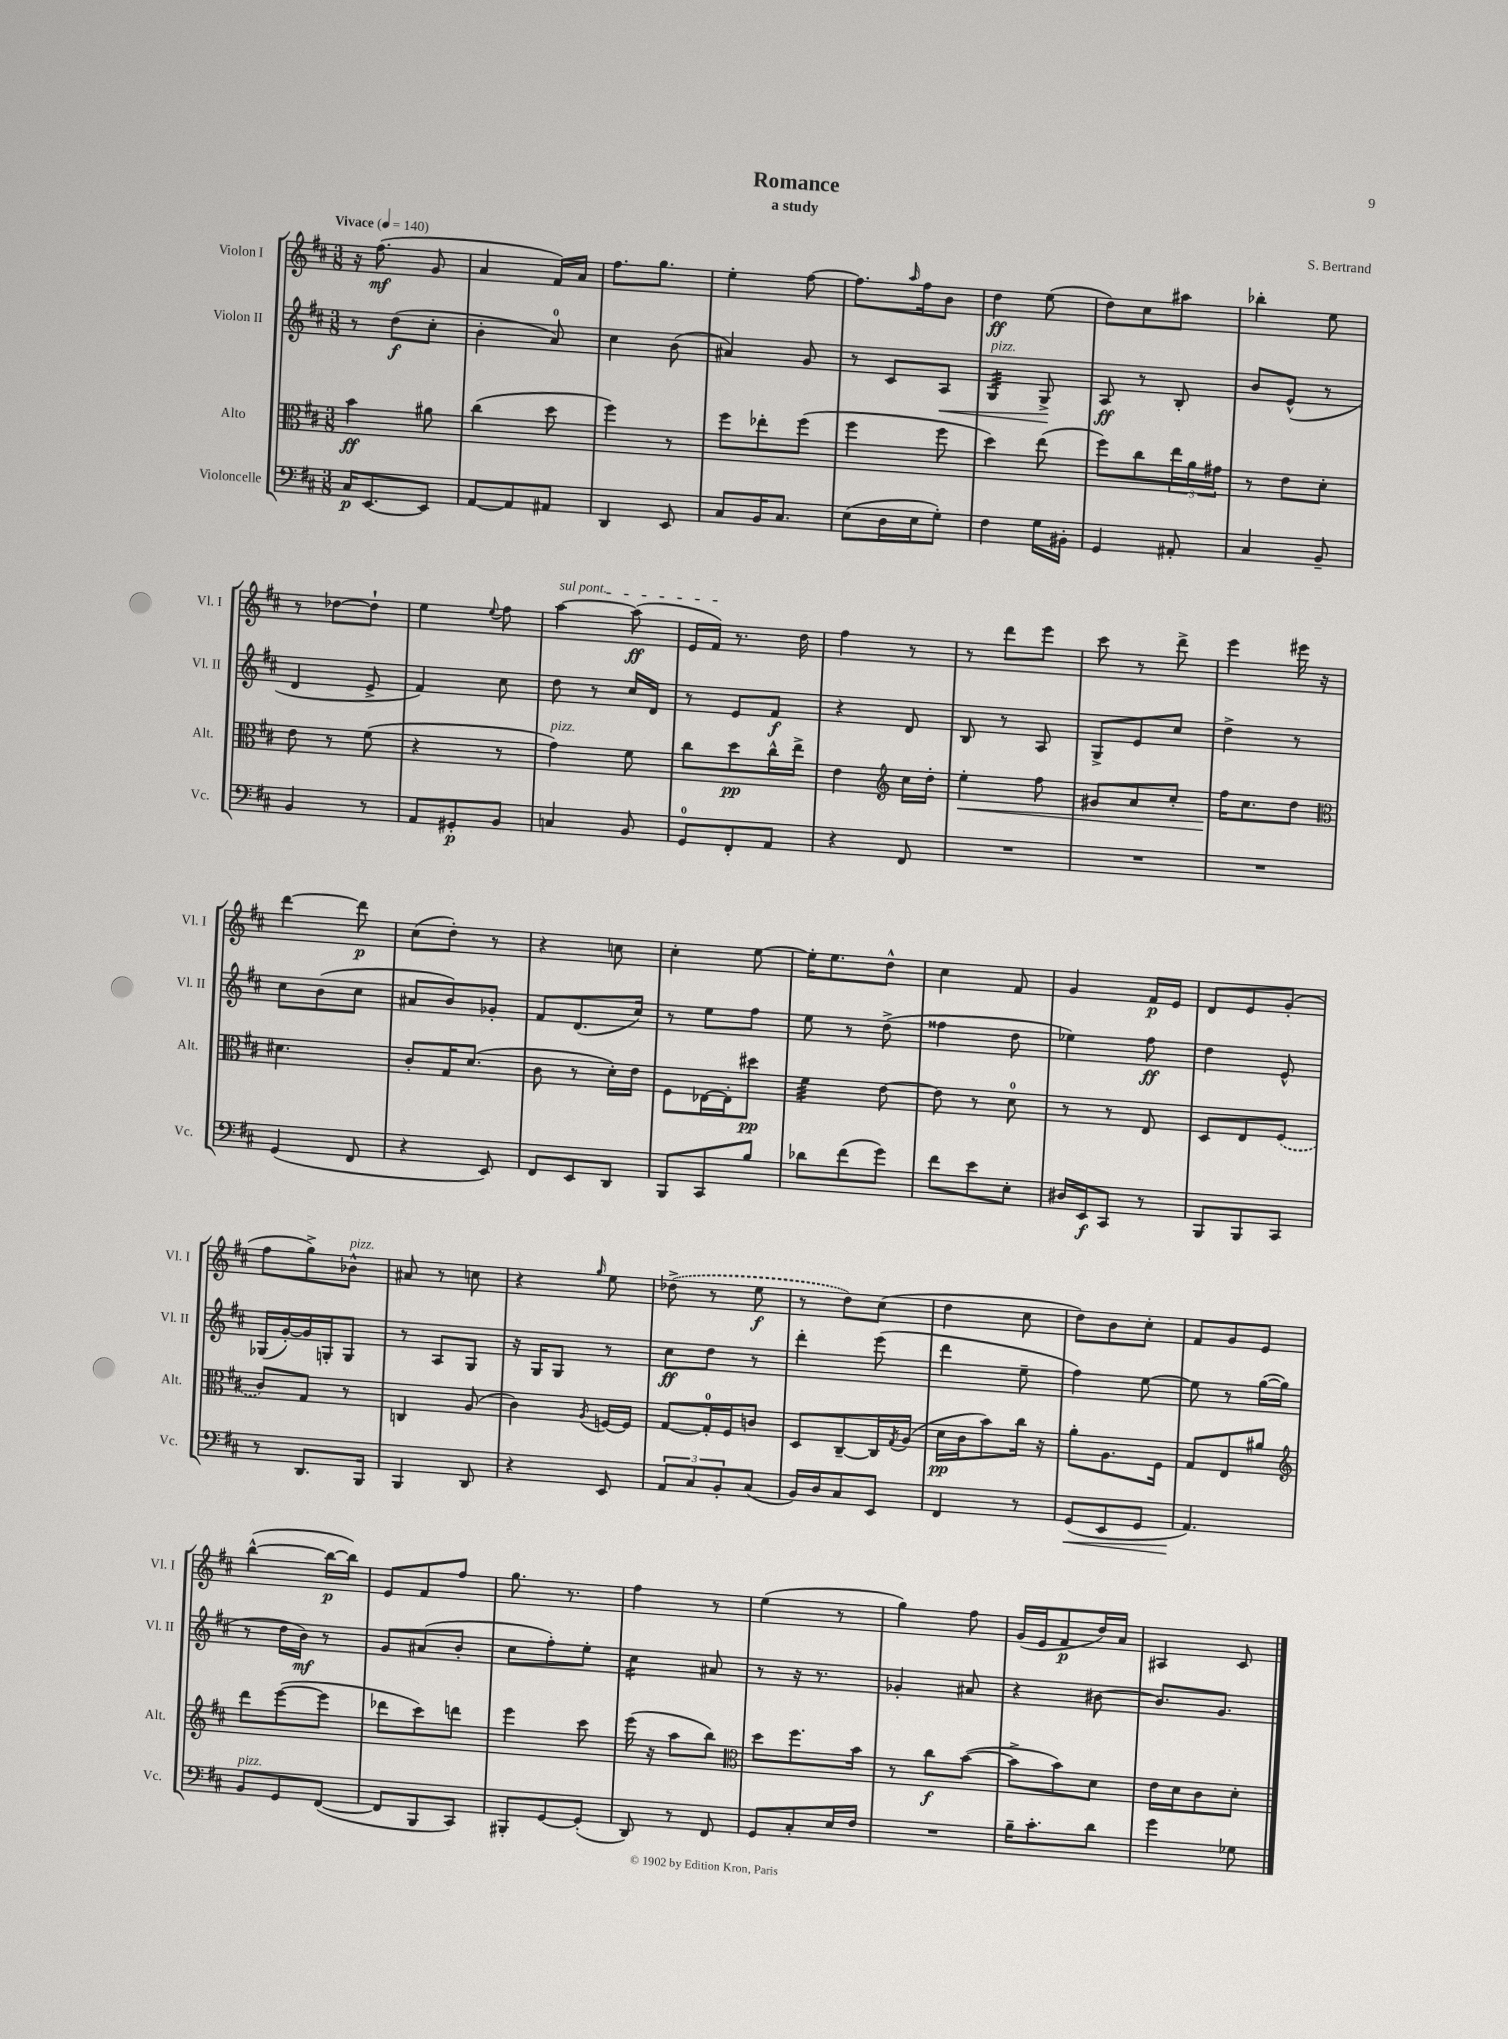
\header { title = "Romance" composer = "S. Bertrand" subtitle = "a study" }
<<
\new StaffGroup <<
\new Staff = "s0" \with { instrumentName = "Violon I" shortInstrumentName = "Vl. I" } {
    \clef treble \key d \major \numericTimeSignature \time 3/8 \tempo "Vivace" 4 = 140
    r16 fis''8.\mf( g'8 |
    a'4 fis'16) a'16 |
    fis''8. g''8. |
    e''4-. fis''8~ |
    fis''8. \grace { a''16 } fis''16 b'8 |
    d''4\ff e''8( |
    d''8) cis''8 ais''8 |
    bes''4-. e''8 |
    r8 des''8~ des''8-! |
    e''4 \appoggiatura { e''8 } fis''8 |
    \once \override TextSpanner.bound-details.left.text = \markup { \italic "sul pont." } a''4~\startTextSpan a''8\ff( |
    e'16 fis'16\stopTextSpan) r8. d''16 |
    fis''4 r8 |
    r8 d'''8 e'''8 |
    cis'''8 r8 d'''8-> |
    e'''4 eis'''16 r16 |
    d'''4~ d'''8\p |
    cis''8( d''8-.) r8 |
    r4 c''8 |
    cis''4-. e''8~ |
    e''16-. e''8. d''8-^ |
    cis''4 fis'8 |
    g'4 fis'16\p e'16 |
    d'8 e'8 g'8-.( |
    fis''8 g''8->) bes'8-^^\markup { \italic "pizz." } |
    ais'8 r8 c''8 |
    r4 \grace { g''16 } e''8 |
    \once \slurDashed des''8->( r8 e''8\f |
    r8 d''8) cis''8( |
    d''4 cis''8 |
    d''8) b'8 cis''8-. |
    fis'8 g'8 e'8 |
    b''4~-^( b''16~\p b''16) |
    e'8 fis'8 fis''8 |
    g''8. r8. |
    fis''4 r8 |
    e''4( r8 |
    g''4) fis''8 |
    g'16( e'16 fis'8\p d''16) a'16 |
    ais4 cis'8 \bar "|." |
}
\new Staff = "s1" \with { instrumentName = "Violon II" shortInstrumentName = "Vl. II" } {
    \clef treble \key d \major \numericTimeSignature \time 3/8
    r8 d''8\f( cis''8-. |
    b'4-. a'8-0) |
    cis''4 b'8( |
    ais'4) g'8 |
    r8 cis'8 a8\< |
    g4:32^\markup { \italic "pizz." } g8->\! |
    a8\ff r8 b8-. |
    b'8 e'8-^( r8 |
    d'4 e'8-> |
    fis'4) cis''8 |
    d''8 r8 cis''16 d'16 |
    r8 e'8 fis'8\f |
    r4 d'8 |
    b8 r8 a8 |
    g8-> e'8 cis''8 |
    d''4-> r8 |
    cis''8 b'8( cis''8 |
    ais'8 b'8) ges'8-. |
    fis'8 d'8.( cis''16) |
    r8 e''8 fis''8 |
    e''8 r8 d''8->( |
    fisis''4 d''8 |
    ees''4) fis''8\ff |
    d''4 e'8-^ |
    ges16( g'16~-.) g'16 g16-. g8 |
    r8 a8 g8 |
    r16 g16 g8 r8 |
    cis''8\ff d''8 r8 |
    d'''4-. e'''8( |
    d'''4 e''8-- |
    fis''4) e''8~ |
    e''8 r8 g''16~( g''16 |
    r8 d''16 b'16\mf) r8 |
    g'8 ais'8( b'8-. |
    cis''8 fis''8-.) e''8-. |
    cis''4:16 ais'8 |
    r8 r16 r8. |
    ges'4-. ais'8 |
    r4 bis'8~ |
    bis'8. g'8. \bar "|." |
}
\new Staff = "s2" \with { instrumentName = "Alto" shortInstrumentName = "Alt." } {
    \clef alto \key d \major \numericTimeSignature \time 3/8
    b'4\ff ais'8 |
    cis''4( d''8 |
    fis''4) r8 |
    fis''8 ees''8-. fis''8( |
    fis''4 fis''8 |
    d''4) e''8( |
    fis''8) cis''8 \tuplet 3/2 { e''16 a'16 gis'16 } |
    r8 e'8 d'8-. |
    e'8 r8 fis'8( |
    r4 r8 |
    g'4^\markup { \italic "pizz." }) fis'8 |
    cis''8 d''8\pp cis''16-^ e''16-> |
    e'4 \clef treble cis''16 d''16-. |
    e''4-.\< fis''8 |
    gis'8 a'8 cis''8-. |
    fis''16\! cis''8. d''8 |
    \clef alto dis'4. |
    cis'8-. g16 d'8.( |
    cis'8 r8 d'16-.) e'16 |
    fis8 ees16~ ees16-. dis''8\pp |
    fis'4:32 e'8~ |
    e'8 r8 d'8-0 |
    r8 r8 e8 |
    d8 e8 \once \slurDashed fis8( |
    cis'8) g8 r8 |
    c4 a8( |
    cis'4) \acciaccatura { a8 } f16~ f16 |
    g8~ g16-0-. fis16 c'8 |
    d8 cis8~-- cis16 \acciaccatura { g8 } a16( |
    d'16\pp cis'16 b'8) cis''16 r16 |
    a'8-. a8. fis16 |
    g8 e8 ais'8 |
    \clef treble d'''8 e'''8~( e'''8 |
    des'''8 cis'''8) d'''8 |
    e'''4 cis'''8 |
    e'''16( r16 a''8 b''8) |
    \clef alto d''8 fis''8. b'16 |
    r8 cis''8\f b'8~( |
    b'8-> b'8) d'8 |
    e'16 d'16 cis'8 d'8-. \bar "|." |
}
\new Staff = "s3" \with { instrumentName = "Violoncelle" shortInstrumentName = "Vc." } {
    \clef bass \key d \major \numericTimeSignature \time 3/8
    cis16\p e,8.~ e,8 |
    a,8~ a,8 ais,8 |
    d,4 e,8 |
    cis8 b,16 cis8. |
    e8( d16 e16 g8-.) |
    fis4 g16 bis,16-. |
    g,4 ais,8-. |
    cis4 b,8-- |
    b,4 r8 |
    a,8 gis,8-.\p b,8 |
    c4 b,8 |
    g,8-0 fis,8-. a,8 |
    r4 fis,8 |
    R4. |
    R4. |
    R4. |
    g,4( fis,8 |
    r4 e,8) |
    fis,8 e,8 d,8 |
    b,,8 cis,8 b8 |
    des'8 fis'8( g'8) |
    fis'8 e'8 e8-. |
    dis16 e,16\f cis,8 r8 |
    b,,8 b,,8 cis,8 |
    r8 d,8. b,,16 |
    b,,4 d,8 |
    r4 e,8 |
    \tuplet 3/2 { a,8 cis8 b,8-. } cis8( |
    b,16) d16 cis8 e,8 |
    fis,4 r8 |
    g,8\<( e,8 g,8 |
    a,4.\!) |
    b,8^\markup { \italic "pizz." } g,8 fis,8~( |
    fis,8 b,,8 cis,8) |
    bis,,8-. g,8~ g,8-.( |
    d,8) r8 fis,8 |
    g,8 cis8-. e16 fis16 |
    R4. |
    b16-- cis'8.-. d'8 |
    g'4 ges8 \bar "|." |
}
>>
>>
\layout { \context { \Score \remove "Bar_number_engraver" } }
